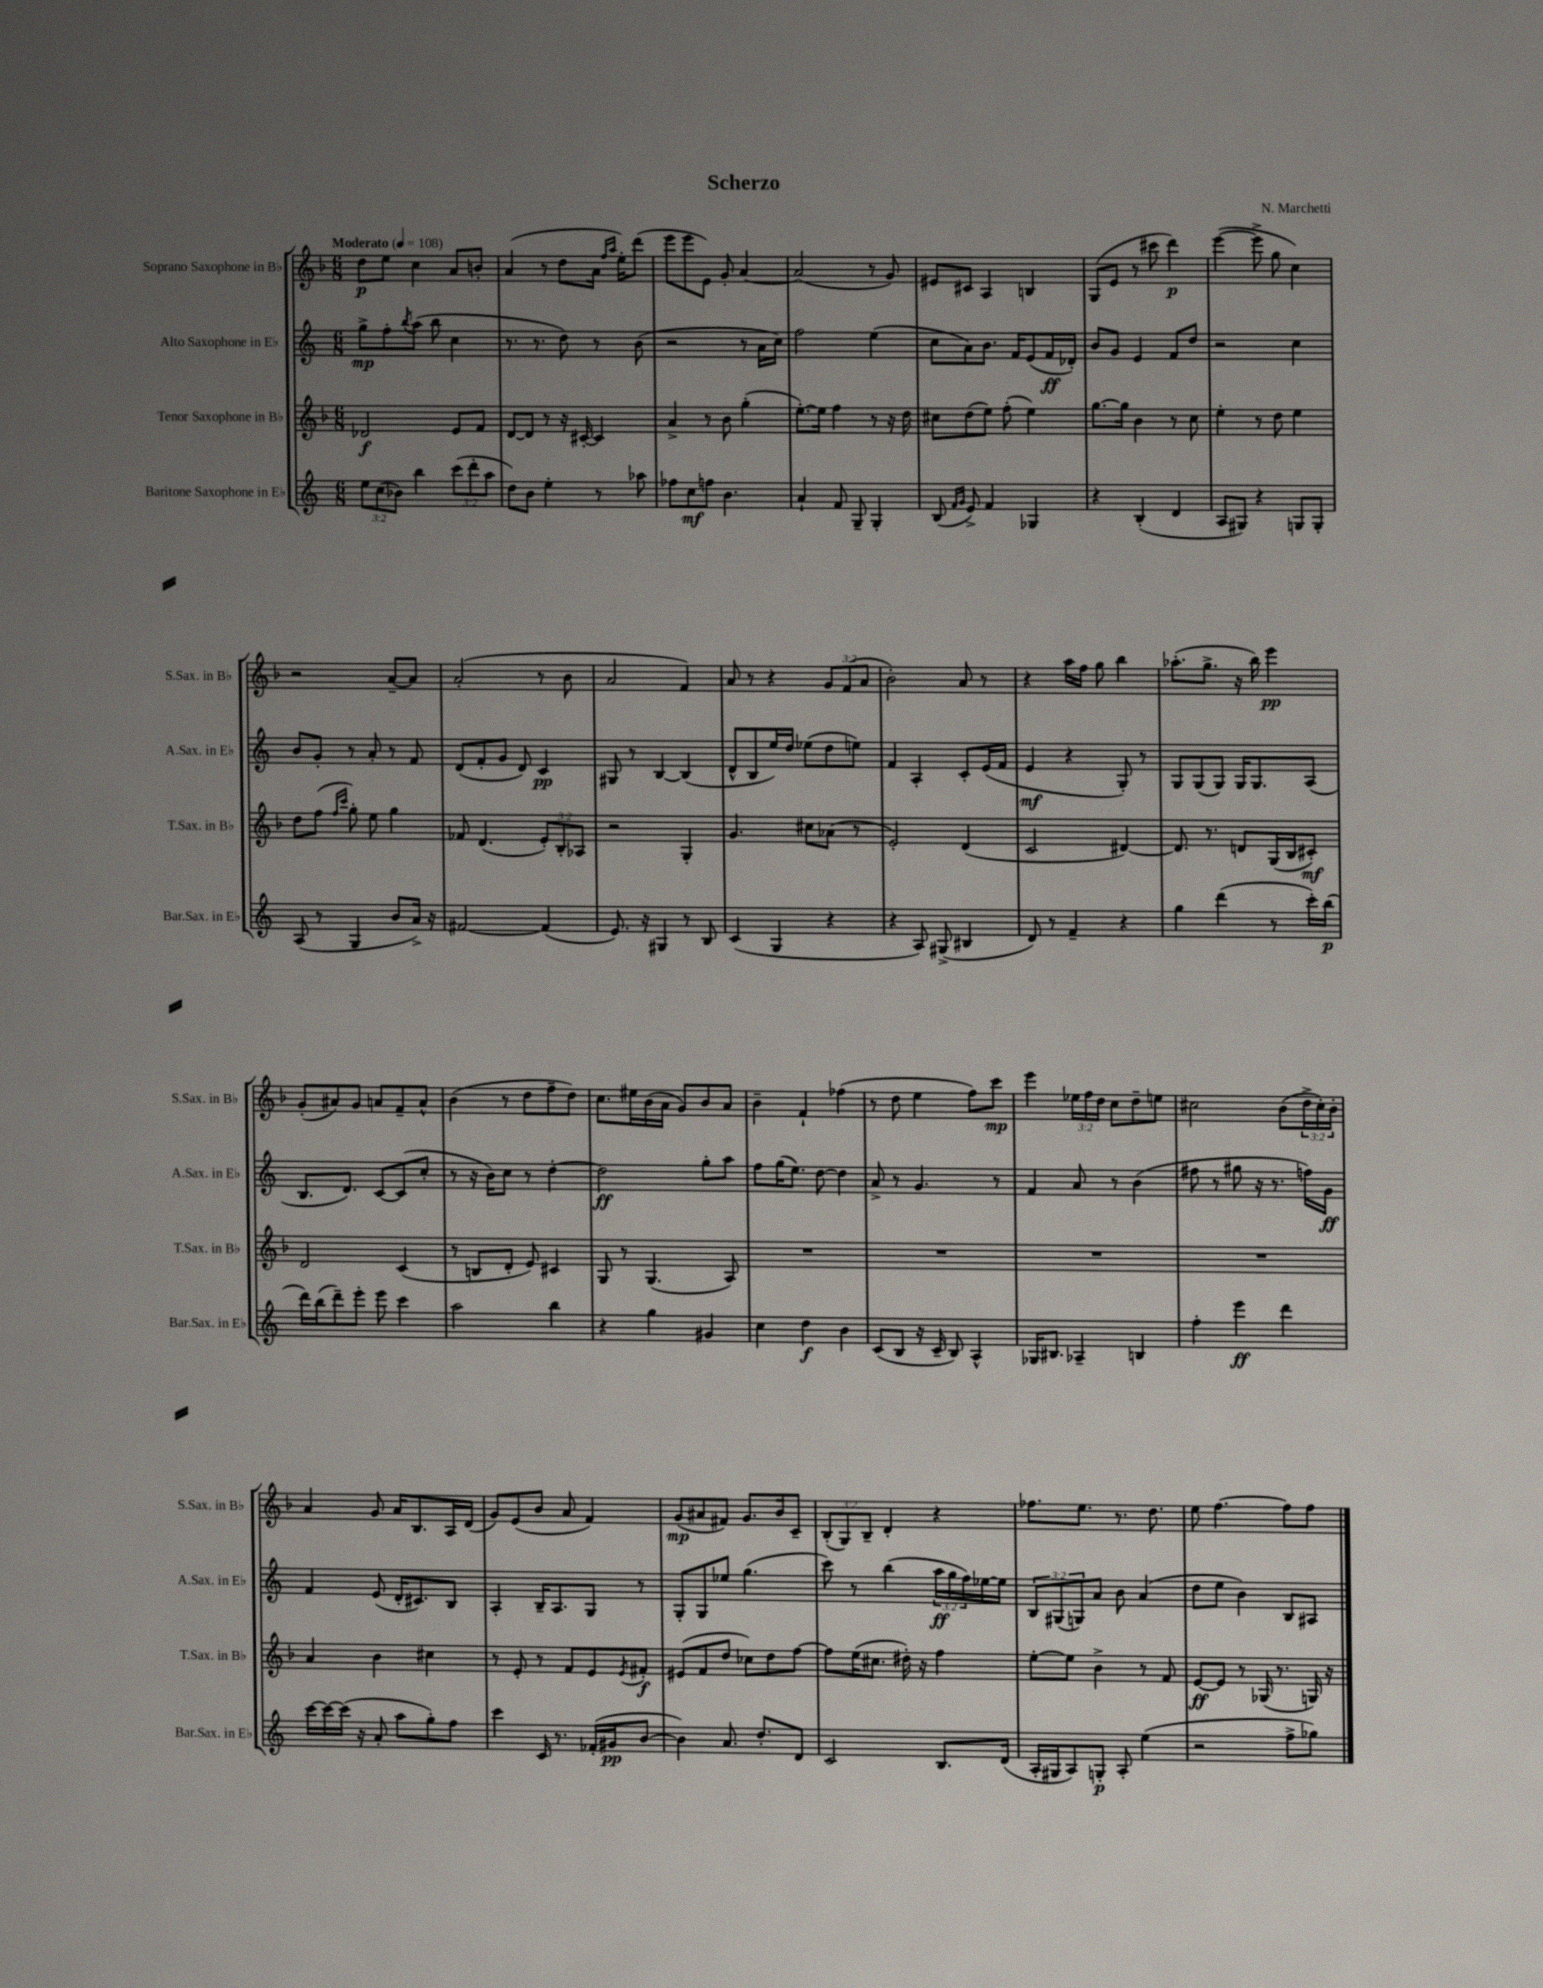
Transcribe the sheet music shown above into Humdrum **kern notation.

**kern	**kern	**kern	**kern
*staff4	*staff3	*staff2	*staff1
*clefG2	*clefG2	*clefG2	*clefG2
*k[]	*k[b-]	*k[]	*k[b-]
*M6/8	*M6/8	*M6/8	*M6/8
*MM108	*MM108	*MM108	*MM108
12ee	2d-	8gg^	8dd
(12cc	.	.	.
.	.	8ff'	8ee
12b-)	.	.	.
.	.	8qbb	.
4bb	.	(8aa	4cc
.	.	8bb	.
(12ccc	8e	4cc	8a
12ddd'	.	.	.
.	8f	.	8b'
12aa	.	.	.
=	=	=	=
8dd)	[8d	8.r	(4a
8b	8d]	.	.
.	.	8.r	.
4ee'	8r	.	8r
.	16r	8dd)	8dd
.	[16c#'	.	.
8r	4c#]	8r	16a
.	.	.	16qqff
.	.	.	16qqaa
.	.	.	16ee')
8aa-	.	(8b	(8ddd
=	=	=	=
8ff-	4a^	2r	8eee
8cc	.	.	8eee
8ff	8r	.	8e)
4.b	8b-	.	8g'
.	(4gg'	8r	[4a
.	.	16a	.
.	.	16cc)	.
=	=	=	=
4a`	[8.ee')	2ff	(2a]
.	16ee]	.	.
8f	4ff	.	.
8G~	.	.	.
4G'	8r	(4ee	8r
.	16r	.	8g)
.	16dd	.	.
=	=	=	=
(8B	8cc#	8cc	8e#
16qqf	.	.	.
16qqg	.	.	.
8e^)	(8dd	8a)	8c#
4f	8ee)	8.b	4A
.	(8ff'	.	.
.	.	16f	.
4G-	4ee)	(8e	4B
.	.	16f	.
.	.	16d-')	.
=	=	=	=
4r	[8.gg	8b	(8G
.	.	8g	8e
.	16gg]	.	.
(4B'	4b-	4e	8r
.	.	.	8ccc#
4d	8r	8f	4ddd)
.	8cc	8dd	.
=	=	=	=
8A	4ee'	2r	([4eee
8G#)	.	.	.
4r	8r	.	8eee^]
.	8dd	.	8gg
8G	4ee	4cc	4cc)
8G'	.	.	.
=	=	=	=
(8A	8dd	8b	2r
8r	(8ff	8g'	.
.	16qqff	.	.
.	16qqccc	.	.
4G	8gg')	8r	.
.	8ee	8a'	.
8b	4gg	8r	[8a~
16a^)	.	8f	8a]
16r	.	.	.
=	=	=	=
[2f#	8f-	(8d	(2a'
.	(4.d	8f'	.
.	.	8g	.
.	.	8d)	.
(4f#]	12e')	4c	8r
.	12B-'	.	.
.	.	.	8b-
.	12A-	.	.
=	=	=	=
8.e)	2r	8G#	2a
.	.	8r	.
16r	.	.	.
4G#	.	[4B	.
8r	4G'	(4B]	4f)
8B	.	.	.
=	=	=	=
(4c	4.g	8d^^	8a
.	.	8B	8r
4G	.	16ee)	4r
.	.	16dd	.
.	8cc#	(8ee-	.
4r	(8a-	8dd	12g
.	.	.	(12f
.	8r	8ee)	.
.	.	.	12a
=	=	=	=
4r	2e')	4f	2b-')
8A)	.	4A'	.
(8G#^	.	.	.
4B#	(4d	8c'	8a
.	.	(16e	8r
.	.	16f	.
=	=	=	=
8d)	2c	4e	4r
8r	.	.	.
4f~	.	4r	16aa
.	.	.	16ff
.	.	.	8gg
4r	[4d#)	8G')	4bb-
.	.	8r	.
=	=	=	=
4gg	8.d#]	8G	(8.aa-'
.	.	(8G	.
.	8.r	.	8.gg^
(4ddd	.	8G)	.
.	8d	16G	16r
.	.	8.G	16bb-)
8r	(16G	.	4eee
.	16B-	.	.
16ccc')	8c#')	(8A	.
(16bb	.	.	.
=	=	=	=
16ddd)	2d	8.B	(8g'
(16bb	.	.	.
8ddd~)	.	.	8a#)
.	.	8.d)	.
8eee'	.	.	8g
8eee	.	[8c	8a
4ccc	(4c	(8c]	8f~
.	.	8cc'	8a^^
=	=	=	=
2aa	8r	8r	(4b-
.	8B	16r	.
.	.	16b)	.
.	8d'	8cc	8r
.	8e)	8r	8dd
4bb	4c#	[4dd'	8ff~
.	.	.	8dd)
=	=	=	=
4r	8G	2dd]	8.cc
.	8r	.	.
.	.	.	16ee#
4gg	(4.G	.	(16b-
.	.	.	16a
.	.	.	8g)
4g#	.	8gg'	8b-
.	8A)	8aa	8a
=	=	=	=
4cc	2.r	8ff	4b-~
.	.	(16gg	.
.	.	8.ee)	.
4dd	.	.	4f`
.	.	[8dd	.
4b	.	4dd]	(4ff-
=	=	=	=
(8c	2.r	8a^	8r
8B	.	8r	8dd
16r	.	4.g	4ee
16c~	.	.	.
8B)	.	.	.
4A^^	.	.	8ff)
.	.	8r	8ccc
=	=	=	=
16G-	2.r	4f	4eee
8.B#	.	.	.
4A-~	.	8a	24ee-
.	.	.	24ff
.	.	.	24dd
.	.	8r	8cc
4B	.	(4b	8dd~
.	.	.	8ee
=	=	=	=
4ff'	2.r	8ff#	2cc#
.	.	8r	.
4eee	.	8gg#	.
.	.	16r	.
.	.	8.r	.
4ddd	.	.	(8b-
.	.	16ff)	24dd^
.	.	.	24cc#')
.	.	16g	.
.	.	.	24b-'
=	=	=	=
[16ccc	4a	4f	4a
16ccc_	.	.	.
(16ccc]	.	.	.
16r	.	.	.
8a'	4b-	(8e	8g
8aa	.	16d'	16a
.	.	8.c#)	8.B-
8gg')	4cc#	.	.
8ff	.	8B	16A
.	.	.	(16d
=	=	=	=
4ccc	8r	4A'	8g)
.	8e'	.	(8e
16c	8r	16B~	8b-
8.r	.	8.A	.
.	8f	.	8a
(16f-'	8e	8G	4f)
16g#	.	.	.
.	8qe	.	.
[8b	8f#'	8r	.
=	=	=	=
4b])	(8e#	8G'	(8g
.	8f	8G	8a#
8.a	8dd	8ee-	8f#)
.	8cc-)	(4.gg	8.g
8.dd'	.	.	.
.	8dd	.	.
.	.	.	16b-
8d	[8ff	.	8c~
=	=	=	=
2c	8ff]	8ccc)	(12B-'
.	.	.	12G)
.	(16ee	8r	.
.	.	.	12B-~
.	8.cc#	.	.
.	.	(4bb	4d'
.	16dd#')	.	.
.	16r	.	.
8.B	4ff	24aa	4r
.	.	24gg	.
.	.	24ff)	.
.	.	[16ee-	.
(16d	.	16ee-]	.
=	=	=	=
16A'	[8ee'	12B	8.ff-
16G#	.	.	.
.	.	(12G#	.
8A)	8ee]	.	.
.	.	12G)	.
.	.	.	8.ee
8G'	4b-^	8a	.
8A'	.	8b	8.r
(4ee	8r	(4a	.
.	.	.	8.dd
.	8f	.	.
=	=	=	=
2r	[8e	8dd	8ee
.	8e]	8ee	[4.ff
.	8r	4b)	.
.	(16G-	.	.
.	8.r	.	.
8ff^	.	8B	8ff]
8gg-)	16G)	8A#	8ff
.	16r	.	.
==	==	==	==
*-	*-	*-	*-
